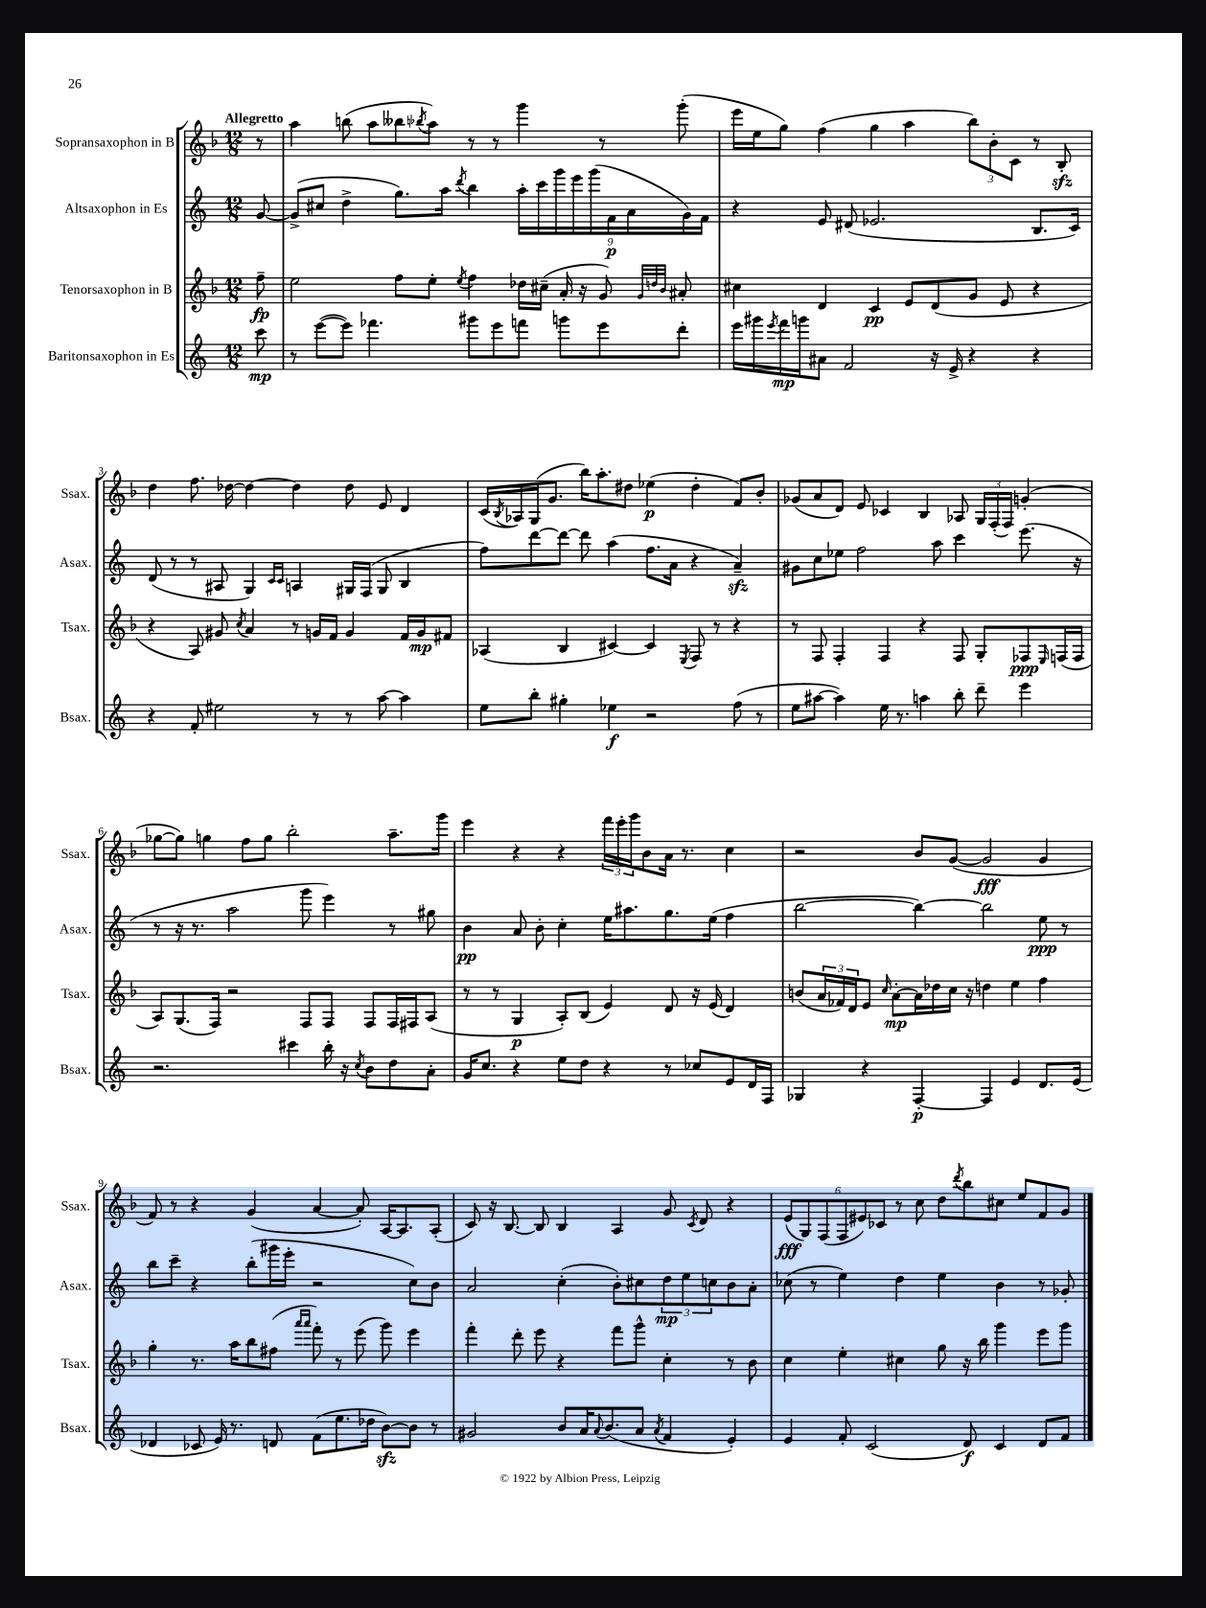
<<
\new StaffGroup <<
\new Staff = "s0" \with { instrumentName = "Sopransaxophon in B" shortInstrumentName = "Ssax." } {
    \clef treble \key f \major \numericTimeSignature \time 12/8 \partial 8 \tempo "Allegretto"
    r8 |
    a''4 b''8( a''8 beses''8 \acciaccatura { bes''8 } a''8) r8 r8 g'''4 r8 g'''8-.( |
    e'''16 e''16 g''8) f''4( g''4 a''4 \tuplet 3/2 { bes''8) bes'8-. c'8 } r8 bes8-.\sfz |
    d''4 f''8. des''16~ des''4~ des''4 des''8 e'8 d'4 |
    c'16( \acciaccatura { bes8 } aes16) g16( g'8. bes''16) a''8.-. dis''8 ees''4\p( dis''4-. f'8) bes'8-. |
    ges'8( a'8 d'8) e'8 ces'4 bes4 aes8 \tuplet 3/2 { g16 f16-.( f16) } g'4-.( |
    ges''8~ ges''8) g''4 f''8 g''8 bes''2-. a''8.-- g'''16 |
    e'''4 r4 r4 \tuplet 3/2 { f'''16 e'''16-. g'''16 } bes'8 a'16 r8. c''4 |
    r2 bes'8 g'8~( g'2\fff g'4 |
    f'8) r8 r4 g'4( a'4~ a'8-.) a16~ a8. a8-.( |
    c'8) r16 bes8.~ bes8 bes4 a4 g'8 \acciaccatura { c'8 } d'8 r4 |
    \tuplet 6/4 { e'8\fff( g8) f8( f8 eis'8) ces'8 } r8 c''8 d''8 \acciaccatura { d'''8 } bes''8 cis''8 e''8 f'8 g'8 \bar "|." |
}
\new Staff = "s1" \with { instrumentName = "Altsaxophon in Es" shortInstrumentName = "Asax." } {
    \clef treble \key c \major \numericTimeSignature \time 12/8 \partial 8
    g'8~ |
    g'8->( cis''8 d''4-> g''8.) a''16 \acciaccatura { d'''8 } b''4 \tuplet 9/8 { a''16-. c'''16 g'''16 e'''16 g'''16( f'16\p a'16 g'16) f'16 } |
    r4 e'8 dis'8( ees'2. b8. c'16) |
    d'8( r8 r8 ais8 g4) \grace { c'16 c'16 } a4 gis16 f16( gis8 b4 |
    f''8) d'''8~ d'''8~ d'''8 a''4( f''8. a'16 r4 a'4--\sfz) |
    gis'8 c''8 ees''8 f''2 a''8 c'''4 e'''8.( r16 |
    r8 r16 r8. a''2 g'''8 e'''4) r8 gis''8 |
    b'4\pp a'8 b'8-. c''4-. e''16 ais''8. g''8. e''16( f''4 |
    b''2~ b''4~) b''2 e''8\ppp r8 |
    b''8 c'''8-- r4 b''8-.( gis'''16 e'''16-. r2 c''8) b'8 |
    a'2 c''4-.( b'8-.) cis''8 \tuplet 3/2 { d''8\mp e''8 c''8 } b'8 a'8-. |
    ces''8( r8 e''4) d''4 e''4 b'4 r8 ges'8-. \bar "|." |
}
\new Staff = "s2" \with { instrumentName = "Tenorsaxophon in B" shortInstrumentName = "Tsax." } {
    \clef treble \key f \major \numericTimeSignature \time 12/8 \partial 8
    f''8--\fp |
    e''2 f''8 e''8-. \acciaccatura { e''8 } f''4 des''16 cis''16--( a'16-. r16 g'8) \grace { g'32 d''32 bes'32 } ais'8-. |
    cis''4 d'4 c'4\pp e'8 d'8( g'8 e'8 r4 |
    r4 a8) gis'8 \acciaccatura { c''8 } a'4 r8 g'16 f'16 g'4 f'16 g'16\mp fis'8 |
    aes4( bes4 cis'4~) cis'4 \acciaccatura { e8 } f8 r8 r4 |
    r8 f8 f4-. f4 r4 f8 g8-. fes8\ppp \grace { e16 } f16( f16 |
    a8) g8.( f16) r2 f8 f8 f8 f16 fis16 a8( |
    r8 r8 g4\p a8-.) bes8( e'4) d'8 r16 e'16( d'4) |
    b'8( \tuplet 3/2 { a'16 fes'16) d'16 } e'8 \grace { c''16 } a'8~-.\mp a'16 des''16 c''16 r16 d''4 e''4 f''4 |
    g''4-. r8. a''16 bes''8 fis''8( \grace { a'''16 a'''16 } f'''8-.) r8 e'''8( g'''8) e'''4 |
    f'''4-. d'''8-. e'''8 r4 f'''8 g'''8-^ c''4-. r8 bes'8 |
    c''4 e''4-. cis''4 g''8 r16 bes''16 g'''4 e'''8 g'''8 \bar "|." |
}
\new Staff = "s3" \with { instrumentName = "Baritonsaxophon in Es" shortInstrumentName = "Bsax." } {
    \clef treble \key c \major \numericTimeSignature \time 12/8 \partial 8
    c'''8\mp |
    r8 e'''8~( e'''8) fes'''4. gis'''8 e'''8 f'''8 g'''8 e'''8 d'''8-. |
    e'''16 gis'''16 \acciaccatura { e'''8 } f'''16\mp g'''16 ais'8 f'2 r16 e'16-> r4 r4 |
    r4 f'8-. eis''2 r8 r8 a''8~ a''4 |
    e''8 b''8-. gis''4-. ees''4\f r2 f''8( r8 |
    e''8 ais''8~ ais''4) e''16 r8. a''4 b''8-. d'''8-- e'''4 |
    r2. cis'''4 b''16-. r16 \acciaccatura { c''8 } b'8 d''8 a'8-. |
    g'16 c''8. r4 e''8 d''8 r4 r8 ces''8 e'8 d'16 f16 |
    ges4 r4 f4~-.\p f4 e'4 d'8. e'16( |
    des'4 ces'8 e'16) r8. d'8 f'8( e''8. des''16 b'8~\sfz) b'8 r8 |
    gis'2 b'8 a'16 \appoggiatura { a'8 } b'8.( a'8 \acciaccatura { a'8 } f'4 e'4-.) |
    e'4 f'8-. c'2( d'8\f) c'4 d'8 f'8 \bar "|." |
}
>>
>>
